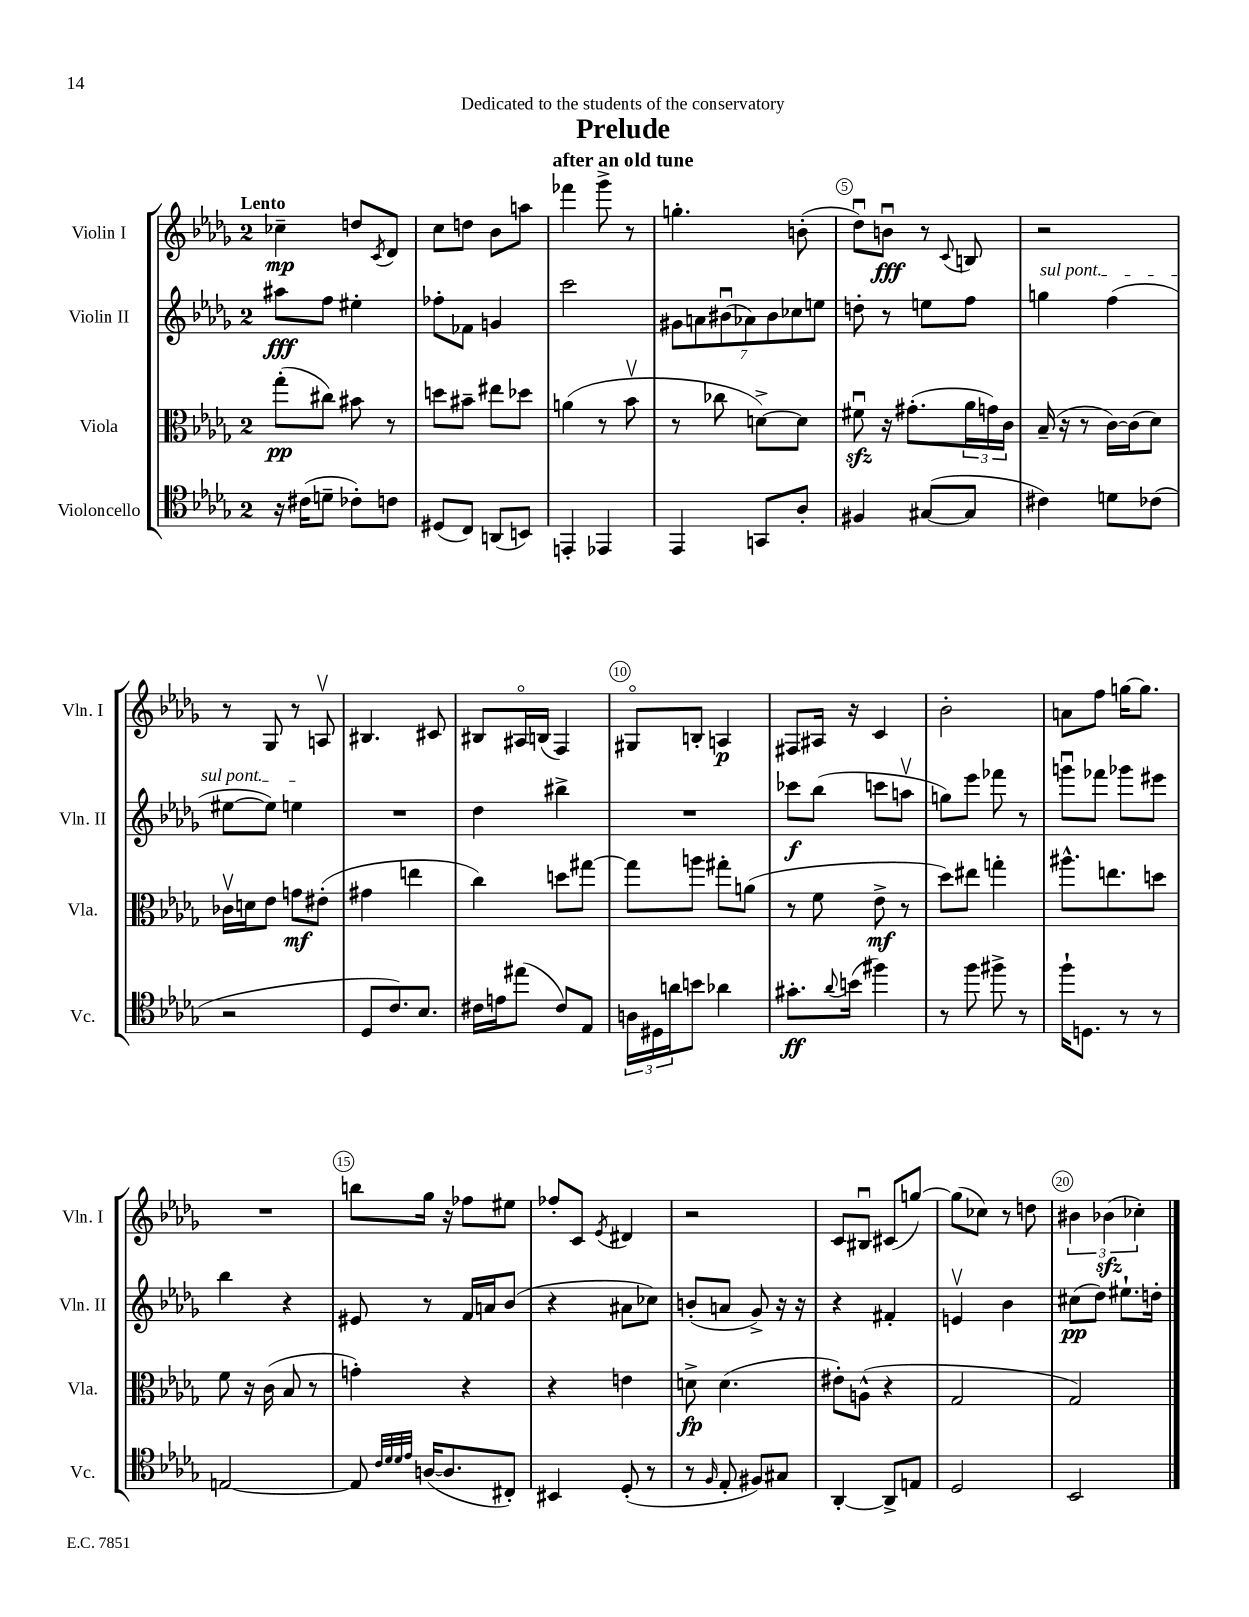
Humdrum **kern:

**kern	**kern	**kern	**kern
*staff4	*staff3	*staff2	*staff1
*clefC4	*clefC3	*clefG2	*clefG2
*k[b-e-a-d-g-]	*k[b-e-a-d-g-]	*k[b-e-a-d-g-]	*k[b-e-a-d-g-]
*M2/4	*M2/4	*M2/4	*M2/4
16r	(8gg-'	8aa#	4cc-~
(16c#	.	.	.
8d~	8cc#)	8ff	.
8c-')	8b#	4ee#'	8dd
.	.	.	8qc
8c	8r	.	8d-
=	=	=	=
(8D#	8dd	8ff-'	8cc
8C)	8b#~	8f-	8dd
(8AA	8ee#	4g	8b-
8BB)	8dd-	.	8aa
=	=	=	=
4EE'	(4a	2ccc	4fff-
4EE-	8r	.	8ggg-^
.	8b-v	.	8r
=	=	=	=
4EE-	8r	14g#	4.gg'
.	.	14a	.
.	8cc-	.	.
.	.	(14b#u	.
.	.	14a-)	.
8GG	[8d^)	.	.
.	.	14b#	.
.	.	14cc-	.
8A-'	8d]	.	(8b'
.	.	14ee	.
=	=	=	=
4F#	8f#u	8dd'	8dd-u)
.	16r	8r	8bu
.	(8.g#'	.	.
([8G#	.	8ee	8r
.	.	.	8qqc
8G#]	24a-	8ff	8B
.	24g)	.	.
.	24c	.	.
=	=	=	=
4c#)	(16B-~	4gg	2r
.	16r	.	.
.	8r	.	.
8d	[16c)	(4ff	.
.	(16c]	.	.
(8c-	8d-)	.	.
=	=	=	=
2r	16c-v	[8ee#	8r
.	16d	.	.
.	8e-	8ee#])	8G-
.	8g	4ee	8r
.	(8e#'	.	8Av
=	=	=	=
8D-	4g#	2r	4.B#
8.c)	.	.	.
.	4ee	.	.
8.B-	.	.	.
.	.	.	8c#
=	=	=	=
16c#	4cc)	4dd-	8B#
16e	.	.	.
(8ee#	.	.	16A#o
.	.	.	(16B
8c#)	8dd	4bb#^	4F)
8E-	[8gg#	.	.
=	=	=	=
24A	8gg#]	2r	8G#o
24D#	.	.	.
24a	.	.	.
8b	8aa	.	8B'
4a-	8gg#'	.	4A
.	(8a	.	.
=	=	=	=
8.g#'	8r	8ccc-	8F#
.	8f	(8bb-	16A#
8qqa-	.	.	.
(16b	.	.	16r
4ff#)	8e-^	8ccc	4c
.	8r	8aav	.
=	=	=	=
8r	8dd-)	8gg)	2b-'
8ff	8ee#	8eee-	.
8ff#^	4gg'	8fff-	.
8r	.	8r	.
=	=	=	=
16ff`	8.aa#^^	8gggu	8a
8.D	.	.	.
.	.	8fff-	8ff
.	8.ee	.	.
8r	.	8ggg-	[16gg
.	.	.	8.gg]
8r	8dd	8eee#	.
=	=	=	=
[2E	8f	4bb-	2r
.	16r	.	.
.	(16c	.	.
.	8B-	4r	.
.	8r	.	.
=	=	=	=
8E]	4g')	8e#	8bb
32qqc	.	.	.
32qqd-	.	.	.
32qqd-	.	.	.
32qqe-	.	.	.
([16A	.	8r	16gg-
8.A]	.	.	16r
.	4r	16f	8ff-
.	.	16a	.
8C#')	.	(8b-	8ee#
=	=	=	=
4BB#	4r	4r	8ff-'
.	.	.	8c
.	.	.	8qe-
(8D-'	4e	8a#	4d#
8r	.	8cc-)	.
=	=	=	=
8r	8d^	(8b'	2r
16qqF	.	.	.
8E-'	(4.d	8a	.
8F#)	.	8g-^)	.
8G#	.	16r	.
.	.	16r	.
=	=	=	=
[4AA-'	8e#')	4r	8c
.	(8A^^	.	8B#u
8AA-^]	4r	4f#'	(8c#
8E	.	.	[8gg)
=	=	=	=
2D-	2G-	4ev	(8gg]
.	.	.	8cc-)
.	.	4b-	8r
.	.	.	8dd
=	=	=	=
2BB-	2G-)	(8cc#	6b#
.	.	8dd-)	.
.	.	.	(6b-
.	.	8.ee#`	.
.	.	.	6cc-')
.	.	16dd'	.
==	==	==	==
*-	*-	*-	*-
